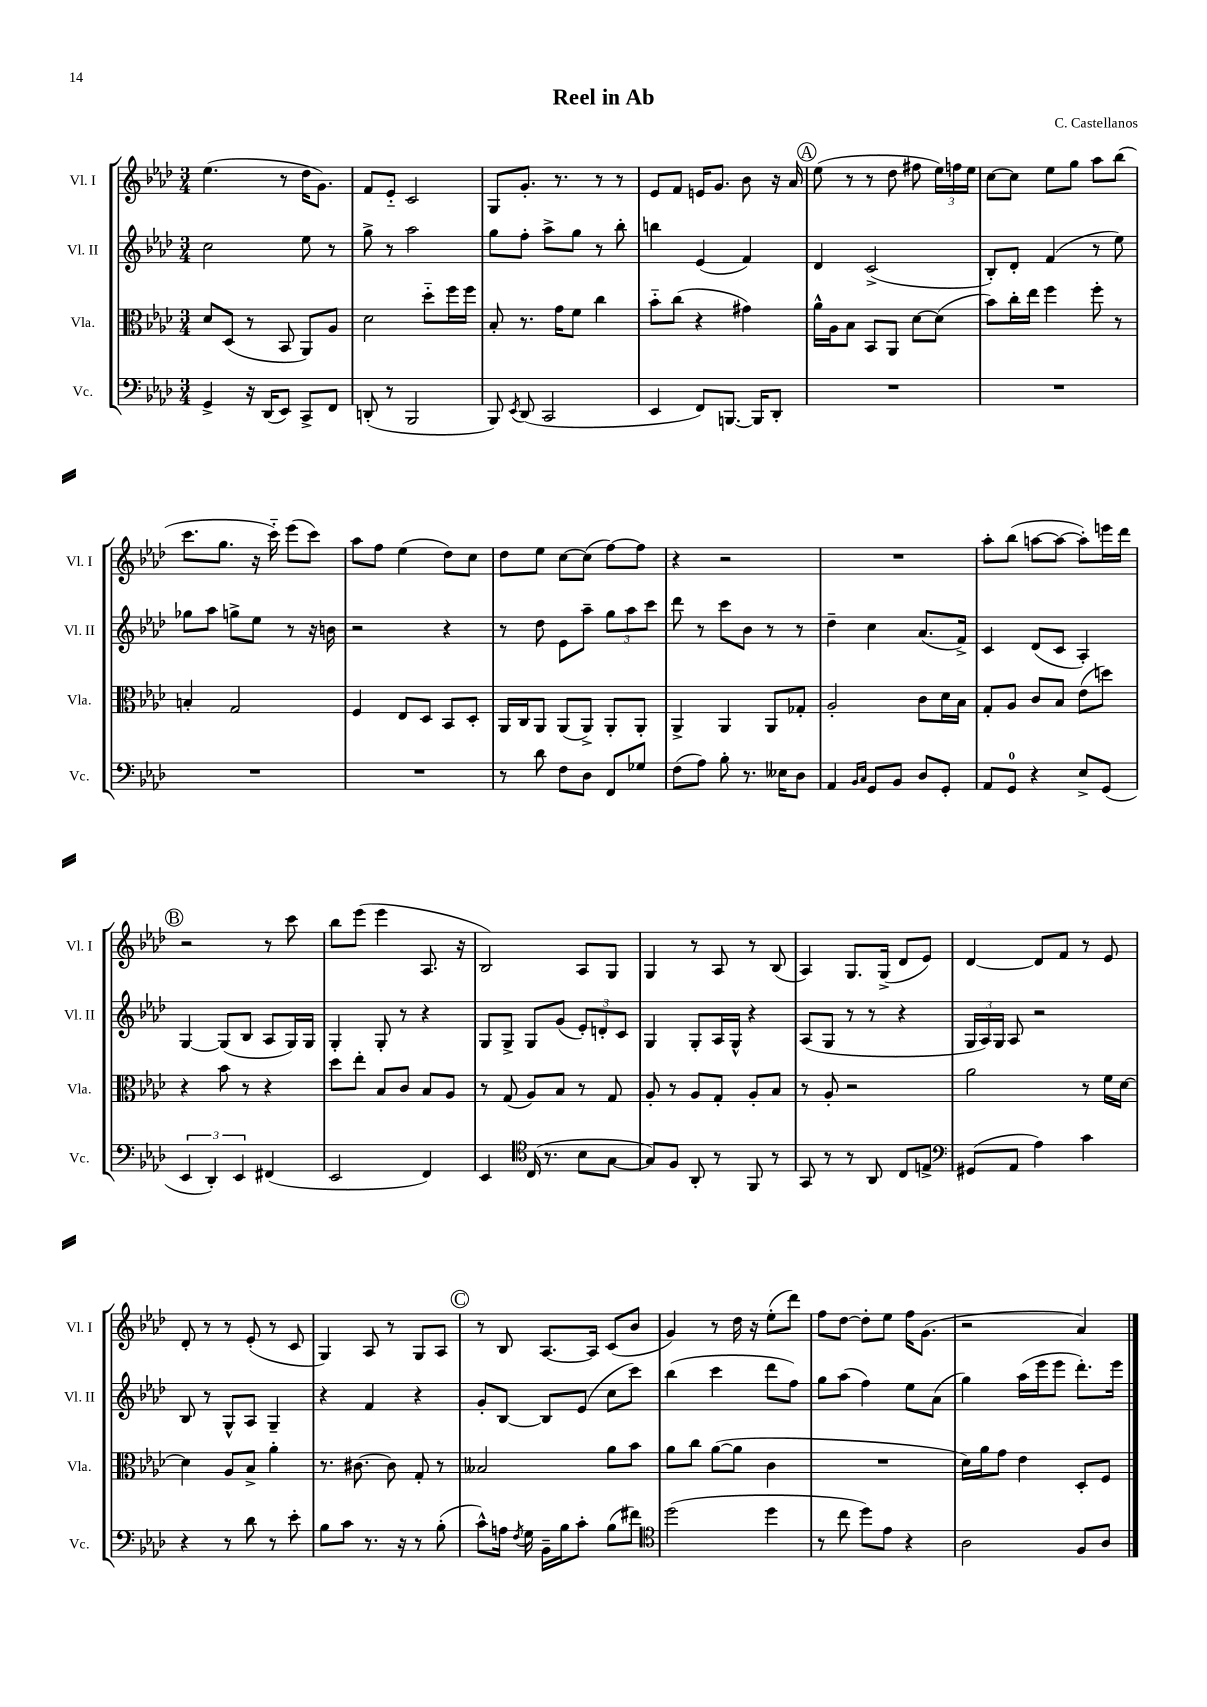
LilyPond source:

\header { title = "Reel in Ab" composer = "C. Castellanos" }
<<
\new StaffGroup <<
\new Staff = "s0" \with { instrumentName = "Vl. I" shortInstrumentName = "Vl. I" } {
    \clef treble \key aes \major \numericTimeSignature \time 3/4
    \autoBeamOff ees''4.( r8 des''16[ g'8.]) |
    f'8[ ees'8]-_ c'2 |
    g8[ g'8.]-. r8. r8 r8 |
    ees'8[ f'8] e'16[ g'8.] bes'8 r16 aes'16 |
    \mark \markup { \circle "A" } ees''8( r8 r8 des''8 fis''8 \tuplet 3/2 { ees''16[) f''16 ees''16] } |
    c''8[~ c''8] ees''8[ g''8] aes''8[ bes''8]( |
    c'''8.[ g''8.] r16 c'''16-_) ees'''8[( c'''8]) |
    aes''8[ f''8] ees''4( des''8[) c''8] |
    des''8[ ees''8] c''8[~ c''8]( f''8[~) f''8] |
    r4 r2 |
    R2. |
    aes''8[-. bes''8]( a''8[~ a''8]~ a''8[-.) e'''16 des'''16] |
    \mark \markup { \circle "B" } r2 r8 c'''8 |
    bes''8[ ees'''8]( ees'''4 aes8. r16 |
    bes2) aes8[ g8] |
    g4 r8 aes8 r8 bes8( |
    aes4) g8.[ g16]->( des'8[ ees'8]) |
    des'4~ des'8[ f'8] r8 ees'8 |
    des'8-. r8 r8 ees'8-.( r8 c'8 |
    g4) aes8 r8 g8[ aes8] |
    \mark \markup { \circle "C" } r8 bes8 aes8.[~ aes16] c'8[( bes'8] |
    g'4) r8 des''16 r16 ees''8[-.( des'''8]) |
    f''8[ des''8]~ des''8[-. ees''8] f''16[ g'8.]( |
    r2 aes'4) \bar "|." |
}
\new Staff = "s1" \with { instrumentName = "Vl. II" shortInstrumentName = "Vl. II" } {
    \clef treble \key aes \major \numericTimeSignature \time 3/4
    \autoBeamOff c''2 ees''8 r8 |
    g''8-> r8 aes''2 |
    g''8[ f''8]-. aes''8[-> g''8] r8 bes''8-. |
    b''4 ees'4( f'4) |
    \mark \markup { \circle "A" } des'4 c'2->( |
    bes8[-.) des'8]-. f'4( r8 ees''8) |
    ges''8[ aes''8] g''8[-> ees''8] r8 r16 b'16 |
    r2 r4 |
    r8 des''8 ees'8[ aes''8]-- \tuplet 3/2 { g''8[ aes''8 c'''8] } |
    des'''8 r8 c'''8[ bes'8] r8 r8 |
    des''4-- c''4 aes'8.[( f'16]->) |
    c'4 des'8[( c'8] aes4-.) |
    \mark \markup { \circle "B" } g4~ g8[( bes8] aes8[ g16) g16] |
    g4-. g8-. r8 r4 |
    g8[ g8]-> g8[ g'8]( \tuplet 3/2 { ees'8[-.) d'8-. c'8] } |
    g4 g8[-. aes16 g16]-^ r4 |
    aes8[( g8] r8 r8 r4 |
    \tuplet 3/2 { g16[ aes16) g16] } aes8 r2 |
    bes8 r8 g8[-^ aes8] g4-- |
    r4 f'4 r4 |
    \mark \markup { \circle "C" } g'8[-. bes8]~ bes8[ ees'8]( c''8[ c'''8]) |
    bes''4( c'''4 des'''8[ f''8]) |
    g''8[ aes''8]( f''4) ees''8[ aes'8]( |
    g''4) aes''16[( ees'''16 ees'''8] des'''8.[-.) ees'''16] \bar "|." |
}
\new Staff = "s2" \with { instrumentName = "Vla." shortInstrumentName = "Vla." } {
    \clef alto \key aes \major \numericTimeSignature \time 3/4
    \autoBeamOff des'8[ des8]( r8 bes,8 aes,8[) aes8] |
    des'2 des''8[-_ f''16 f''16] |
    bes8-. r8. g'16[ f'8] c''4 |
    bes'8[-_ c''8]( r4 gis'4) |
    \mark \markup { \circle "A" } aes'16[-^ aes16 bes8] bes,8[ aes,8] des'8[~ des'8]( |
    bes'8[) c''16-. ees''16] f''4 f''8-. r8 |
    b4-. g2 |
    f4 ees8[ des8] bes,8[ des8]-. |
    aes,16[ c16 aes,8] aes,8[( aes,8]->) aes,8[-. aes,8]-. |
    aes,4-> aes,4 aes,8[ ges8]-. |
    aes2-. c'8[ des'16 bes16] |
    g8[-. aes8] c'8[ bes8] ees'8[( d''8]) |
    \mark \markup { \circle "B" } r4 bes'8 r8 r4 |
    des''8[ ees''8]-. bes8[ c'8] bes8[ aes8] |
    r8 g8( aes8[) bes8] r8 g8 |
    aes8-. r8 aes8[ g8]-. aes8[-. bes8] |
    r8 aes8-. r2 |
    aes'2 r8 f'16[ des'16]~ |
    des'4 aes8[ bes8]-> aes'4-. |
    r8. cis'8.~ cis'8 g8-. r8 |
    \mark \markup { \circle "C" } beses2 aes'8[ bes'8] |
    aes'8[ c''8] aes'8[~( aes'8] c'4 |
    R2. |
    des'16[) aes'16 g'8] ees'4 des8[-. f8] \bar "|." |
}
\new Staff = "s3" \with { instrumentName = "Vc." shortInstrumentName = "Vc." } {
    \clef bass \key aes \major \numericTimeSignature \time 3/4
    \autoBeamOff g,4-> r16 des,16[( ees,8]) c,8[-> f,8] |
    d,8-.( r8 bes,,2 |
    bes,,8) \acciaccatura { ees,8 } des,8( c,2 |
    ees,4 f,8[) b,,8.]~ b,,16[ des,8]-. |
    \mark \markup { \circle "A" } R2. |
    R2. |
    R2. |
    R2. |
    r8 des'8 f8[ des8] f,8[ ges8] |
    f8[( aes8]) bes8-. r8. eeses16[ des8] |
    aes,4 \grace { bes,16[ c16] } g,8[ bes,8] des8[ g,8]-. |
    aes,8[ g,8]-0 r4 ees8[-> g,8]( |
    \mark \markup { \circle "B" } \tuplet 3/2 { ees,4 des,4-.) ees,4 } fis,4( |
    ees,2 f,4) |
    ees,4 \clef tenor c16( r8. bes8[ g8]~ |
    g8[) f8] aes,8-. r8 f,8 r8 |
    g,8 r8 r8 aes,8 c8[ e8]-> |
    \clef bass gis,8[( aes,8] aes4) c'4 |
    r4 r8 des'8 r8 ees'8-. |
    bes8[ c'8] r8. r16 r8 bes8-.( |
    \mark \markup { \circle "C" } c'8[-^) a16] \acciaccatura { f8 } g16 bes,16[-- bes16 c'8]-. bes8[( fis'8]) |
    \clef tenor des''2( des''4 |
    r8 c''8 des''8[) ees'8] r4 |
    aes2 f8[ aes8] \bar "|." |
}
>>
>>
\layout { \context { \Score \remove "Bar_number_engraver" } }
